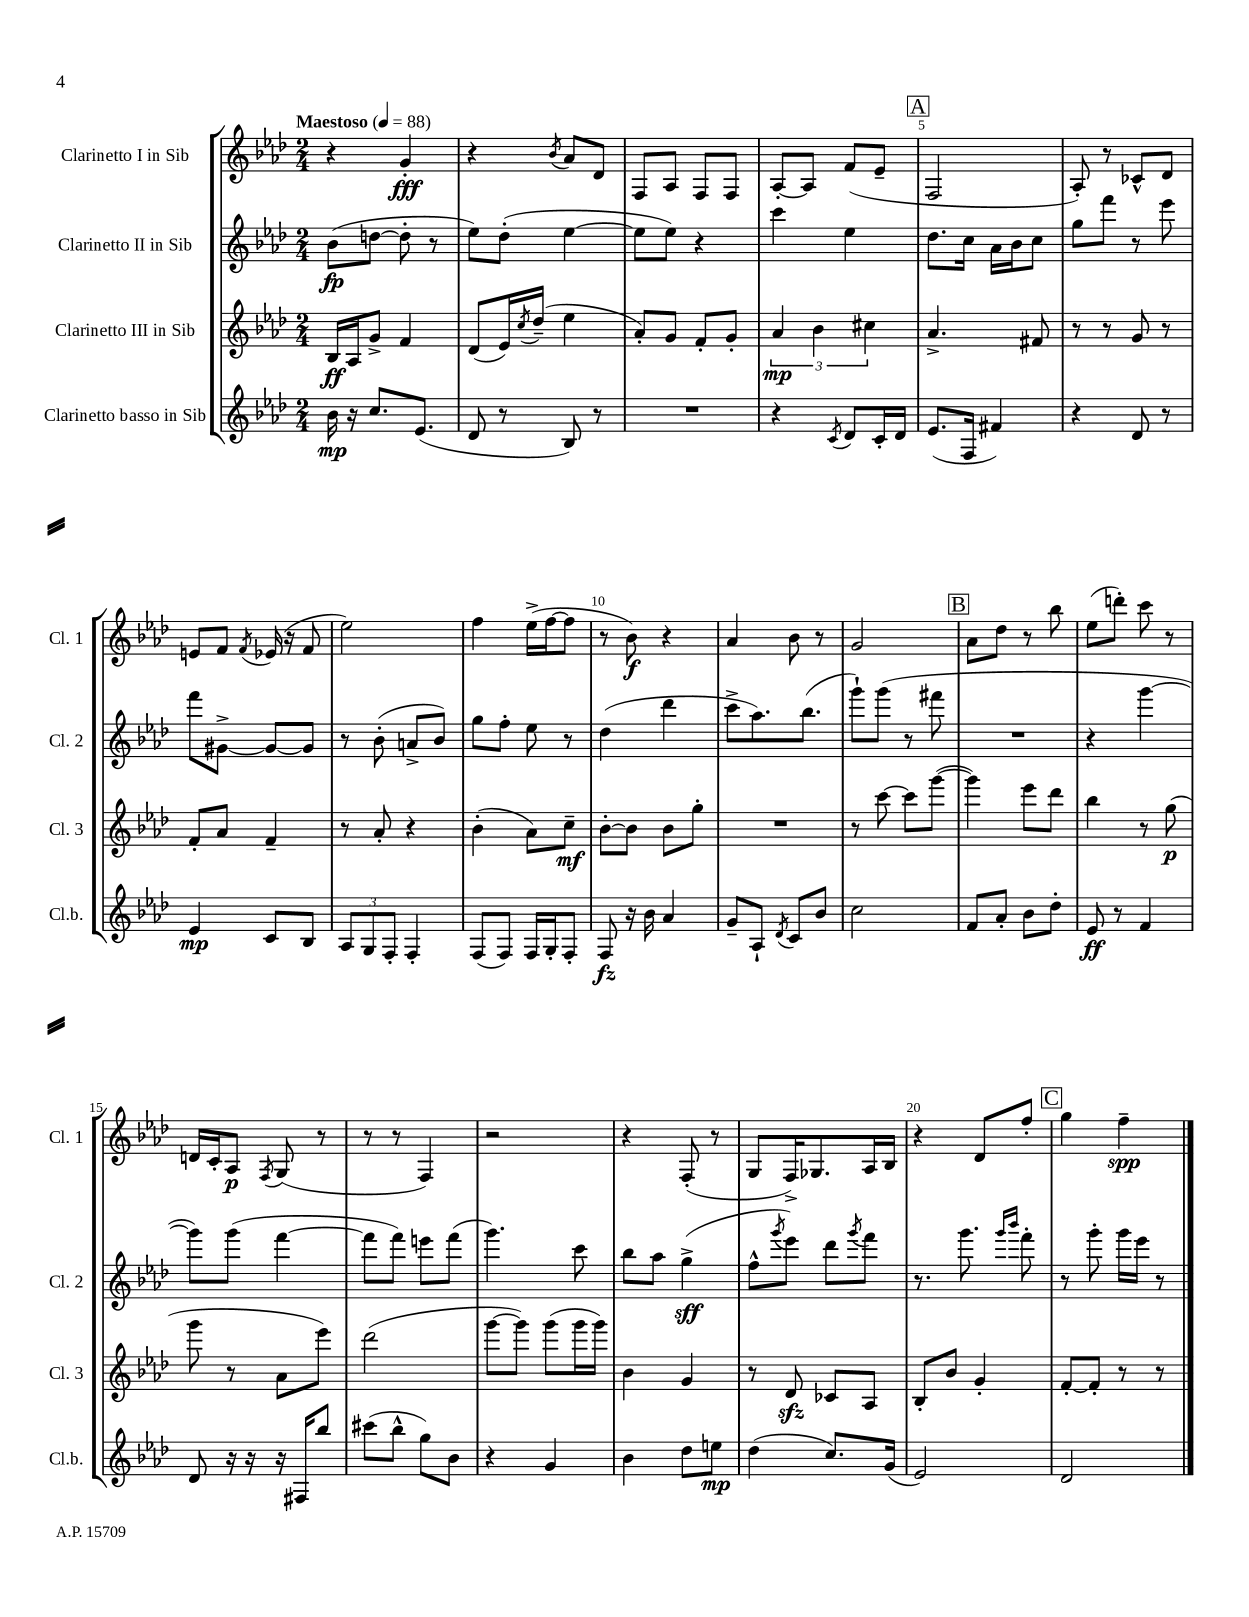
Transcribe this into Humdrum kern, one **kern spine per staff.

**kern	**kern	**kern	**kern
*staff4	*staff3	*staff2	*staff1
*clefG2	*clefG2	*clefG2	*clefG2
*k[b-e-a-d-]	*k[b-e-a-d-]	*k[b-e-a-d-]	*k[b-e-a-d-]
*M2/4	*M2/4	*M2/4	*M2/4
*MM88	*MM88	*MM88	*MM88
16b-\	16B-/LL	(8b-\L	4r
16r	16A-/J	.	.
8.cc/L	8g^/J	[8dd\J	.
.	4f/	8dd'\]	4g'/
(8.e-/J	.	.	.
.	.	8r	.
=	=	=	=
8d-/	(8d-/L	8ee-\L)	4r
8r	16e-/L)	(8dd-'\J	.
.	8qcc/	.	.
.	(16dd-~/JJ	.	.
.	.	.	8qb-/
8B-/)	4ee-\	[4ee-\	8a-/L
8r	.	.	8d-/J
=	=	=	=
2r	8a-'/L)	8ee-\]L	8F/L
.	8g/J	8ee-\J)	8A-/J
.	8f'/L	4r	8F/L
.	8g'/J	.	8F/J
=	=	=	=
4r	6a-/	4ccc\	[8A-'/L
.	.	.	8A-/]J
.	6b-\	.	.
8qc/	.	.	.
8d-/L	.	4ee-\	(8f/L
.	6cc#\	.	.
16c'/L	.	.	8e-~/J
16d-/JJ	.	.	.
=	=	=	=
(8.e-/L	4.a-^/	8.dd-\L	2F/
16F/Jk	.	16cc\Jk	.
4f#/)	.	16a-\LL	.
.	.	16b-\J	.
.	8f#/	8cc\J	.
=	=	=	=
4r	8r	8gg\L	8A-'/)
.	8r	8fff\J	8r
8d-/	8g/	8r	8c-^^/L
8r	8r	8eee-\	8d-/J
=	=	=	=
4e-/	8f'/L	8fff\L	8e/L
.	8a-/J	[8g#^\J	8f/J
.	.	.	8qf/
8c/L	4f~/	8g#/_L	(16e-/
.	.	.	16r
8B-/J	.	8g#/]J	8f/
=	=	=	=
12A-/L	8r	8r	2ee-\)
12G/	.	.	.
.	8a-'/	(8b-'\	.
12F'/J	.	.	.
4F'/	4r	8a^/L	.
.	.	8b-/J)	.
=	=	=	=
(8F/L	(4b-'\	8gg\L	4ff\
8F/J)	.	8ff'\J	.
16F/LL	8a-\L)	8ee-\	(16ee-^\LL
16G'/J	.	.	[16ff\J
8F'/J	8cc~\J	8r	8ff\]J
=	=	=	=
8F/	[8b-'\L	(4dd-\	8r
16r	8b-\]J	.	8b-\)
16b-\	.	.	.
4a-/	8b-\L	4ddd-\	4r
.	8gg'\J	.	.
=	=	=	=
8g~/L	2r	8ccc^\L	4a-/
8A-`/J	.	8.aa-\)	.
8qd-/	.	.	.
8c/L	.	.	8b-\
.	.	(8.bb-\J	.
8b-/J	.	.	8r
=	=	=	=
2cc\	8r	8ggg`\L)	2g/
.	[8ccc\	(8ggg\J	.
.	8ccc\]L	8r	.
.	([8ggg\J	8fff#\	.
=	=	=	=
8f/L	4ggg\])	2r	8a-\L
8a-'/J	.	.	8dd-\J
8b-\L	8eee-\L	.	8r
8dd-'\J	8ddd-\J	.	8bb-\
=	=	=	=
8e-/	4bb-\	4r	(8ee-\L
8r	.	.	8ddd'\J)
4f/	8r	[4ggg\	8ccc\
.	(8gg\	.	8r
=	=	=	=
8d-/	8ggg\	8ggg\]L)	16d/LL
.	.	.	16c'/J
16r	8r	(8ggg\J	8A-/J
16r	.	.	.
.	.	.	8qF/
16r	8a-\L	[4fff\	(8G/
16F#/LK	.	.	.
8bb-/J	8eee-\J)	.	8r
=	=	=	=
(8ccc#\L	(2ddd-\	8fff\]L	8r
8bb-^^\J	.	8fff\J)	8r
8gg\L)	.	8eee\L	4F/)
8b-\J	.	(8fff\J	.
=	=	=	=
4r	[8ggg\L	4.ggg\)	2r
.	8ggg\]J)	.	.
4g/	(8ggg\L	.	.
.	16ggg\L	8ccc\	.
.	16ggg\JJ)	.	.
=	=	=	=
4b-\	4b-\	8bb-\L	4r
.	.	8aa-\J	.
8dd-\L	4g/	(4gg^\	(8F'/
8ee\J	.	.	8r
=	=	=	=
(4dd-\	8r	8ff^^\L	8G/L
.	.	8qggg/	.
.	8d-/	8eee-\J)	16F^/K)
.	.	.	8.G-/
8.cc/L)	8c-/L	8ddd-\L	.
.	.	8qggg/	.
.	8A-/J	8fff\J	16A-/L
(16g/Jk	.	.	16B-/JJ
=	=	=	=
2e-/)	8B-'/L	8.r	4r
.	8b-/J	.	.
.	.	8.ggg\	.
.	4g'/	.	8d-/L
.	.	16qqggg/LL	.
.	.	16qqbbb-/JJ	.
.	.	8fff'\	8ff'/J
=	=	=	=
2d-/	[8f'/L	8r	4gg\
.	8f'/]J	8ggg'\	.
.	8r	16ggg\LL	4ff~\
.	.	16eee-\JJ	.
.	8r	8r	.
==	==	==	==
*-	*-	*-	*-
